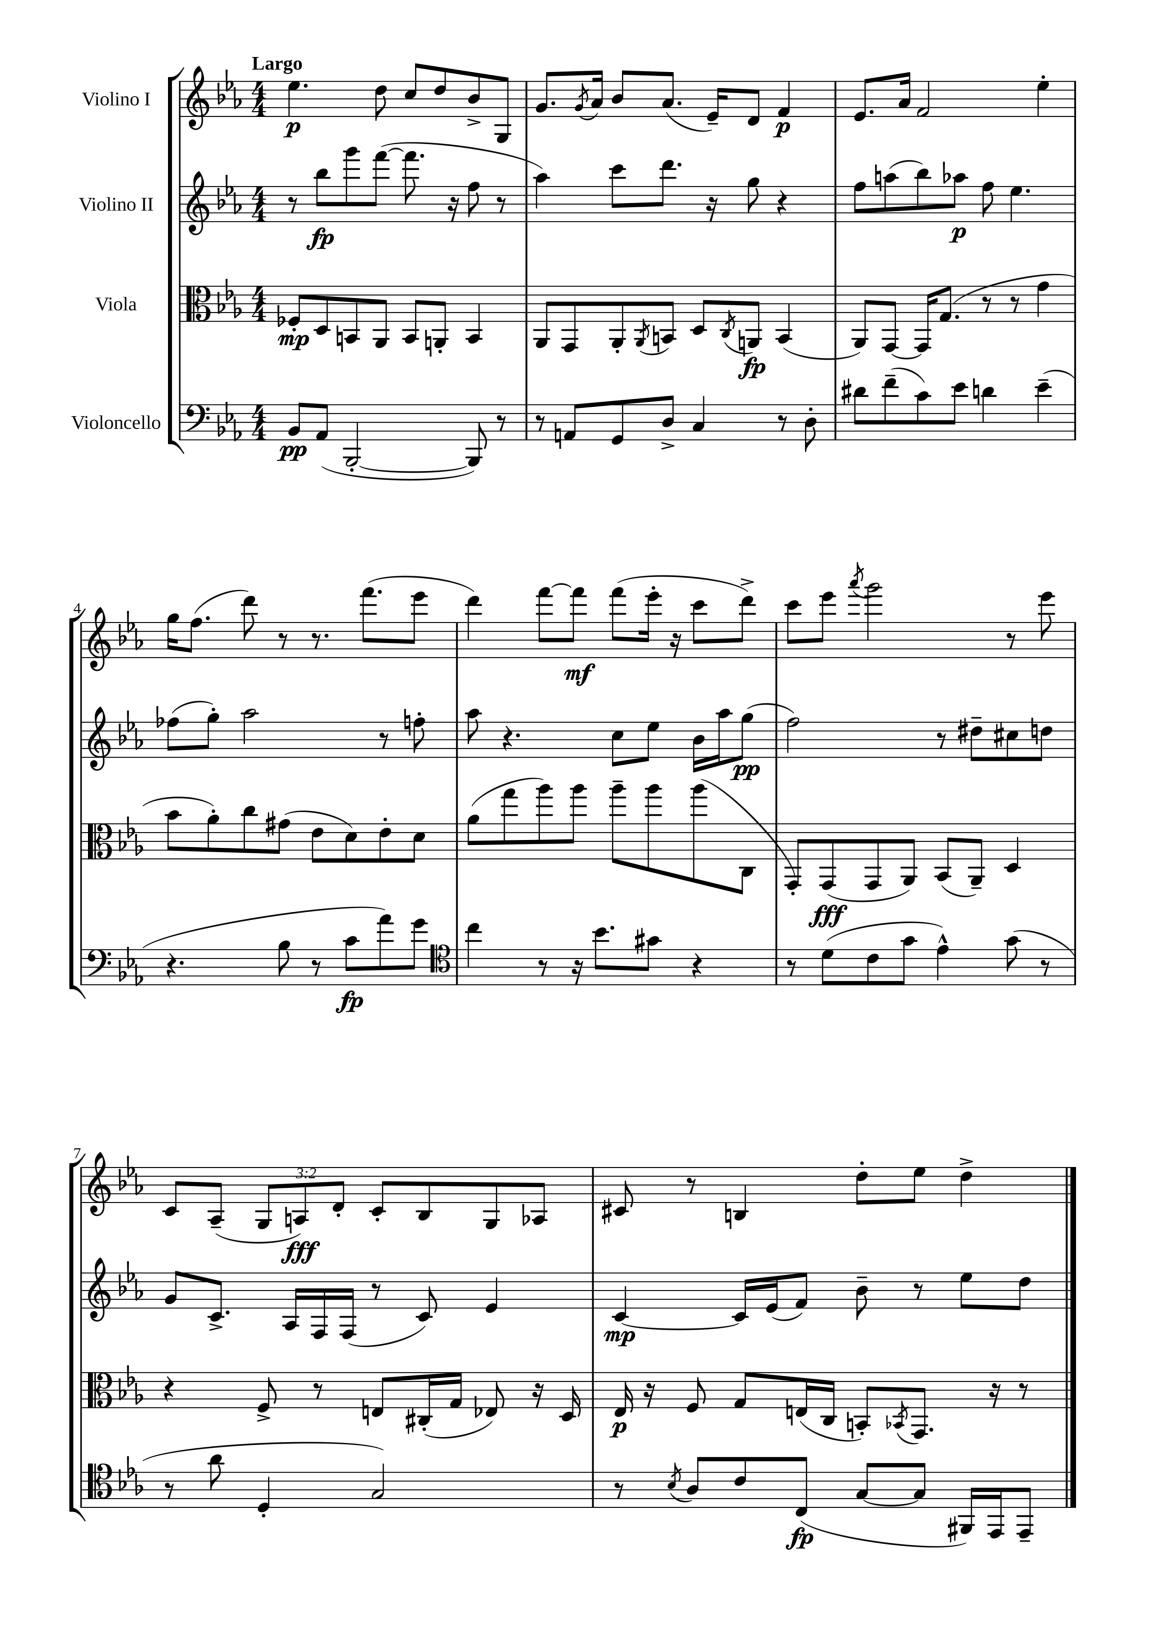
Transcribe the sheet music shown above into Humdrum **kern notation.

**kern	**kern	**kern	**kern
*staff4	*staff3	*staff2	*staff1
*clefF4	*clefC3	*clefG2	*clefG2
*k[b-e-a-]	*k[b-e-a-]	*k[b-e-a-]	*k[b-e-a-]
*M4/4	*M4/4	*M4/4	*M4/4
8BB-	8F-'	8r	4.ee-
(8AA-	8D	8bb-	.
[2BBB-'	8BB	8ggg	.
.	8AA-	([8fff	8dd
.	8BB	8.fff]	8cc
.	8AA'	.	8dd
.	.	16r	.
8BBB-])	4BB	8ff	8b-^
8r	.	8r	8G
=	=	=	=
8r	8AA-	4aa-)	8.g
8AA	8GG	.	.
.	.	.	8qg
.	.	.	16a-
8GG	8AA-'	8ccc	8b-
.	8qAA-	.	.
8D^	8BB	8.ddd	(8.a-
4C	8D	.	.
.	.	16r	16e-~)
.	8qC	.	.
.	8AA	8gg	8d
8r	(4BB	4r	4f
8D'	.	.	.
=	=	=	=
8d#	8AA-)	8ff	8.e-
(8f~	[8GG	(8aa	.
.	.	.	16a-
8c)	16GG]	8bb-)	2f
.	(8.G	.	.
8e-	.	8aa-	.
4d	8r	8ff	.
.	8r	4.ee-	.
(4e-~	4g	.	4ee-'
=	=	=	=
4.r	8b-	(8ff-	16gg
.	.	.	(8.ff
.	8a-')	8gg')	.
.	8cc	2aa-	8ddd)
8B-	(8g#	.	8r
8r	8e-	.	8.r
8c	8d)	.	.
.	.	.	(8.fff
8a-)	8e-'	8r	.
8g	8d	8ff'	8eee-
=	=	=	=
*clefC4	*	*	*
4cc	(8a-	8aa-	4ddd)
.	8gg	4.r	.
8r	8aa-)	.	[8fff
16r	8aa-	.	8fff]
8.b-	.	.	.
.	8aa-~	8cc	(8fff
8g#	8aa-	8ee-	16eee-'
.	.	.	16r
4r	(8aa-	16b-	8ccc
.	.	16aa-	.
.	8C	(8gg	8ddd^)
=	=	=	=
8r	8GG')	2ff)	8ccc
(8d	(8GG	.	8eee-
.	.	.	8qaaa-
8c	8GG	.	2ggg
8g	8AA-)	.	.
4e-^^)	(8BB-	8r	.
.	8AA-~)	8dd#~	.
(8g	4D	8cc#	8r
8r	.	8dd	8eee-
=	=	=	=
8r	4r	8g	8c
8a-	.	8.c^	(8A-~
4D'	8F^	.	12G
.	.	16A-	.
.	.	.	12A)
.	8r	16F	.
.	.	.	12d'
.	.	(16F	.
2G)	8E	8r	8c'
.	(16C#'	8c)	8B-
.	16G	.	.
.	8E-)	4e-	8G
.	16r	.	8A-
.	16D	.	.
=	=	=	=
8r	16E-	[4c	8c#
.	16r	.	.
8qB-	.	.	.
8A-	8F	.	8r
8c	8G	16c]	4B
.	.	(16e-	.
(8C	(16E	8f)	.
.	16C	.	.
[8G	8BB')	8b-~	8dd'
.	8qBB-	.	.
8G]	8.GG	8r	8ee-
16FF#)	.	8ee-	4dd^
16EE-	16r	.	.
8EE-~	8r	8dd	.
==	==	==	==
*-	*-	*-	*-
